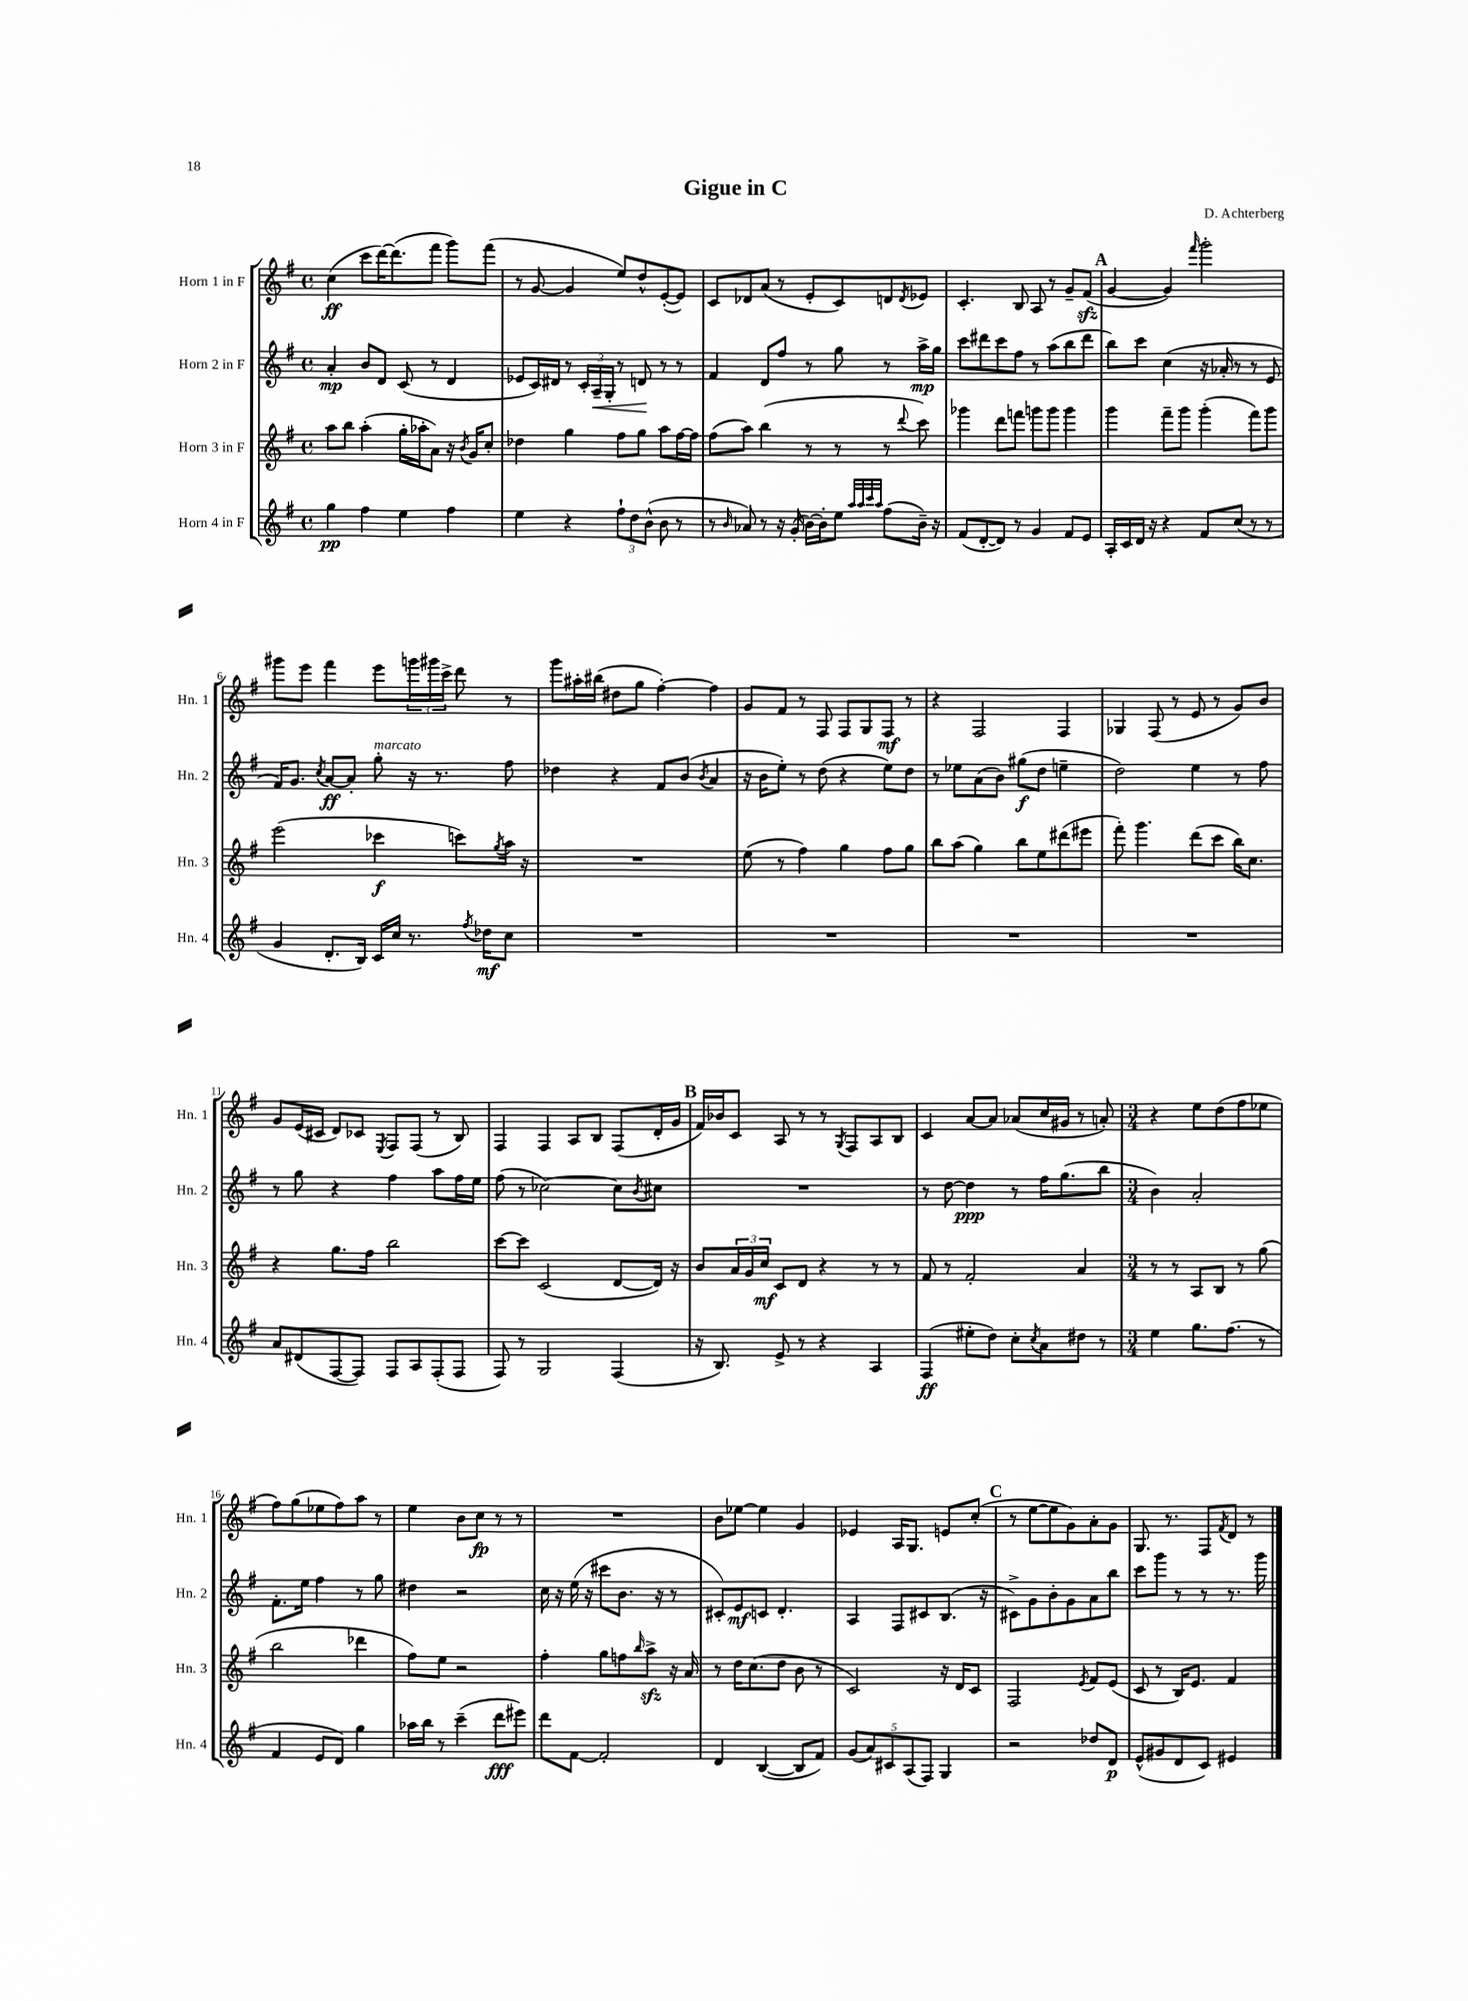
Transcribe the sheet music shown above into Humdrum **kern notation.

**kern	**kern	**kern	**kern
*staff4	*staff3	*staff2	*staff1
*clefG2	*clefG2	*clefG2	*clefG2
*k[f#]	*k[f#]	*k[f#]	*k[f#]
*M4/4	*M4/4	*M4/4	*M4/4
*met(c)	*met(c)	*met(c)	*met(c)
4gg\	8aa\L	4a'/	(4cc\
.	8bb\J	.	.
4ff#\	(4aa'\	8b/L	8ccc\L
.	.	8d/J	[16ddd\K)
.	.	.	(8.ddd\]
4ee\	16gg'\LL	(8c/	.
.	16aa-'\J	.	.
.	8a\J)	8r	8fff#\J
4ff#\	16r	4d/	8ggg\L)
.	8qb/	.	.
.	16g/LK	.	.
.	8cc'/J	.	(8fff#\J
=	=	=	=
4ee\	4dd-\	8e-/L	8r
.	.	16c/L)	[8g/
.	.	16d#/JJ	.
4r	4gg\	8r	4g/]
.	.	24c'/LL	.
.	.	24A~/	.
.	.	24G'/JJ	.
12ff#`\L	8ff#\L	8r	8ee/L)
12dd\	.	.	.
.	8gg\J	8d/	8dd^^/
(12b^^\J	.	.	.
8b\	8aa\L	8r	([8e'/
8r	[16ff#\L	8r	8e/]J)
.	16ff#\]JJ	.	.
=	=	=	=
8r	(8ff#\L	4f#/	8c/L
16qqb/	.	.	.
8a-/)	8aa\J)	.	8d-/
8r	(4bb\	8d/L	(8a/J
16r	.	8ff#/J	8r
(16g'/	.	.	.
[16b\LL)	8r	8r	8e'/L
16b'\]J	.	.	.
8ee\J	8r	8gg\	8c/)
32qqaa/LLL	.	.	.
32qqaa/	.	.	.
32qqccc/	.	.	.
32qqaa/JJJ	.	.	.
(8ff#\L	8r	8r	8d/
.	8qqddd/	.	8qd/
16b~\Jk)	8ccc\)	16aa^\LL	8e-/J
16r	.	16gg\JJ	.
=	=	=	=
(8f#/L	4ggg-\	8ccc\L	4.c'/
[8d'/	.	8ddd#\	.
8d/]J)	8ddd\L	8ccc\	.
8r	8fff\J	8ff#\J	8B/
4g/	8ggg\L	8r	8A/
.	8ggg\J	(8aa\L	8r
8f#/L	4ggg\	8bb\	8g~/L
8e/J	.	8ddd#\J	(8f#/J
=	=	=	=
16A'/LL	4ggg\	8bb\L)	[4g/
16c/	.	.	.
16d/JJ	.	8ccc\J	.
16r	.	.	.
4r	8fff#~\L	(4cc\	4g/])
.	8ggg\J	.	.
.	.	.	16qqfff#/
8f#/L	(4ggg'\	16r	2ggg'\
.	.	16a-'/	.
(8cc/J	.	8r	.
8r	8fff#\L)	8r	.
8r	8ggg\J	8e/	.
=	=	=	=
4g/	(2eee\	16f#/LK)	8ggg#\L
.	.	8.g/J	.
.	.	.	8eee\J
.	.	8qcc/	.
8.d'/L	.	[8a/L	4fff#\
.	.	8a'/]J	.
16B/Jk)	.	.	.
16c/LL	4ccc-\	8gg'\	8eee\L
16cc/JJ	.	.	.
8.r	.	16r	24ggg\L
.	.	.	24ggg#\
.	.	8.r	.
.	.	.	24ccc^\JJ
.	8ccc\L)	.	8ddd\
8qff#/	.	.	.
16dd-\LK	.	.	.
.	8qgg/	.	.
8cc\J	16aa\Jk	8ff#\	8r
.	16r	.	.
=	=	=	=
1r	1r	4dd-\	8ggg\L
.	.	.	16aa#'\L
.	.	.	(16bb#\JJ
.	.	4r	8dd#\L
.	.	.	8gg\J
.	.	8f#/L	[4ff#'\)
.	.	(8b/J	.
.	.	8qb/	.
.	.	4a/	4ff#\]
=	=	=	=
1r	(8ee\	16r	8g/L
.	.	16b\LK	.
.	8r	8ee'\J)	8f#/J
.	4ff#\)	8r	8r
.	.	(8dd\	8F#/
.	4gg\	4r	8F#/L
.	.	.	8G/
.	8ff#\L	8ee\L)	8F#/J
.	8gg\J	8dd\J	8r
=	=	=	=
1r	8bb\L	8r	4r
.	(8aa\J	8ee-\L	.
.	4gg\)	(8a\	2F#/
.	.	8b\J)	.
.	8bb\L	(8gg#\L	.
.	8ee\	8dd\J	.
.	(8ddd#\	4ee~\	4F#/
.	8eee#\J	.	.
=	=	=	=
1r	8fff#'\)	2dd\)	4G-/
.	4.ggg\	.	.
.	.	.	(8F#/
.	.	.	8r
.	(8ddd\L	4ee\	8e/
.	8ccc\J	.	8r
.	16bb\LK)	8r	8g/L)
.	8.cc\J	.	.
.	.	8ff#\	8b/J
=	=	=	=
8a/L	4r	8r	8g/L
(8d#/	.	8gg\	(16e/L
.	.	.	16c#/JJ
[8F#/	8.gg\L	4r	8d/L)
8F#/]J)	.	.	8c-/J
.	16ff#\Jk	.	.
.	.	.	8qE/
8F#/L	2bb\	4ff#\	8F#/L
8A/	.	.	(8F#/J
(8F#'/	.	8aa\L	8r
8F#/J	.	16ff#\L	8B/)
.	.	16ee\JJ	.
=	=	=	=
8F#/)	[8ccc\L	(8ff#\	4F#/
8r	8ccc\]J	8r	.
2G/	(2c/	[2cc-\)	4F#/
.	.	.	8A/L
.	.	.	8B/J
(4F#/	[8d/L	8cc-\]L	(8F#/L
.	.	8qb/	.
.	16d/]Jk)	8cc#\J	16d'/L
.	16r	.	16g/JJ
=	=	=	=
16r	8b/L	1r	16f#/LL)
8.B/)	.	.	16b-/J
.	24a/L	.	8c/J
.	24g/	.	.
.	24cc/JJ	.	.
8e^/	8c/L	.	8A/
8r	8d/J	.	8r
4r	4r	.	8r
.	.	.	8qG/
.	.	.	8F#/L
4A/	8r	.	8A/
.	8r	.	8B/J
=	=	=	=
(4F#/	8f#/	8r	4c/
.	8r	[8dd\	.
8ee#'\L	2f#'/	4dd\]	[8a/L
8dd\J)	.	.	8a/]J
8cc'\L	.	8r	(8a-/L
8qcc/	.	.	.
8a\	.	16ff#\LK	16cc/L
.	.	(8.gg\	16g#/JJ
8dd#\J	4a/	.	8r
8r	.	8bb\J	8a'/)
=	=	=	=
*M3/4	*M3/4	*M3/4	*M3/4
4ee\	8r	4b\)	4r
.	8r	.	.
8.gg\L	8A/L	2a'/	8ee\L
.	8B/J	.	(8dd\
(8.ff#\J	.	.	.
.	8r	.	8ff#\
8r	(8gg\	.	8ee-\J
=	=	=	=
4f#/	2bb\	8.f#'\L	8ff#\L)
.	.	.	(8gg\
.	.	16ee\Jk	.
8e/L	.	4ff#\	8ee-\
8d/J)	.	.	8ff#\)
4gg\	4ddd-\	8r	8aa\J
.	.	8gg\	8r
=	=	=	=
16aa-\LL	8ff#\L)	4dd#\	4ee\
16bb\JJ	.	.	.
8r	8ee\J	.	.
(4ccc~\	2r	2r	8b\L
.	.	.	8cc\J
8ddd\L	.	.	8r
8eee#\J)	.	.	8r
=	=	=	=
8ddd\L	4ff#'\	16cc\	2.r
.	.	16r	.
[8f#\J	.	(16ee\	.
.	.	16r	.
2f#'/]	8gg\L	8ccc#\L	.
.	8ff\	8.b\J	.
.	16qqbb/	.	.
.	8aa^\J	.	.
.	.	16r	.
.	16r	8r	.
.	16a/	.	.
=	=	=	=
4d/	8r	8c#'/L)	8b\L
.	16dd\LK	8e/	[8ee-\J
.	(8.cc\	.	.
([4B/	.	8c/J	4ee-\]
.	8dd\J	4.d'/	.
8B/]L	8b\	.	4g/
8f#/J)	8r	.	.
=	=	=	=
(10g/L	2c/)	4A/	4e-/
10a/)	.	.	.
10c#/	.	.	.
.	.	8F#/L	16A/LK
(10A/	.	.	.
.	.	.	8.G/J
.	.	8c#/	.
10F#/J)	.	.	.
4G/	16r	(8.B/J	8e/L
.	16d/LK	.	.
.	8c/J	.	(8cc'/J
.	.	16r	.
=	=	=	=
2r	2F#/	8c#^\L)	8r
.	.	8g\	[8ee\L
.	.	8b'\	8ee\]
.	.	8g\	8g\)
.	8qe/	.	.
8dd-/L	8f#/L	8a\	8a'\
8d/J	(8e/J	8bb\J	8g\J
=	=	=	=
(8e^^/L	8c/	8ccc\L	8.G/
8g#/	8r	8ggg\J	.
.	.	.	8.r
8d/	16B/LK)	8r	.
.	8.e/J	.	.
8c/J)	.	8r	8F#/L
.	.	.	8qf#/
4e#/	4f#/	8.r	8d/J
.	.	.	8r
.	.	16ggg\	.
==	==	==	==
*-	*-	*-	*-
